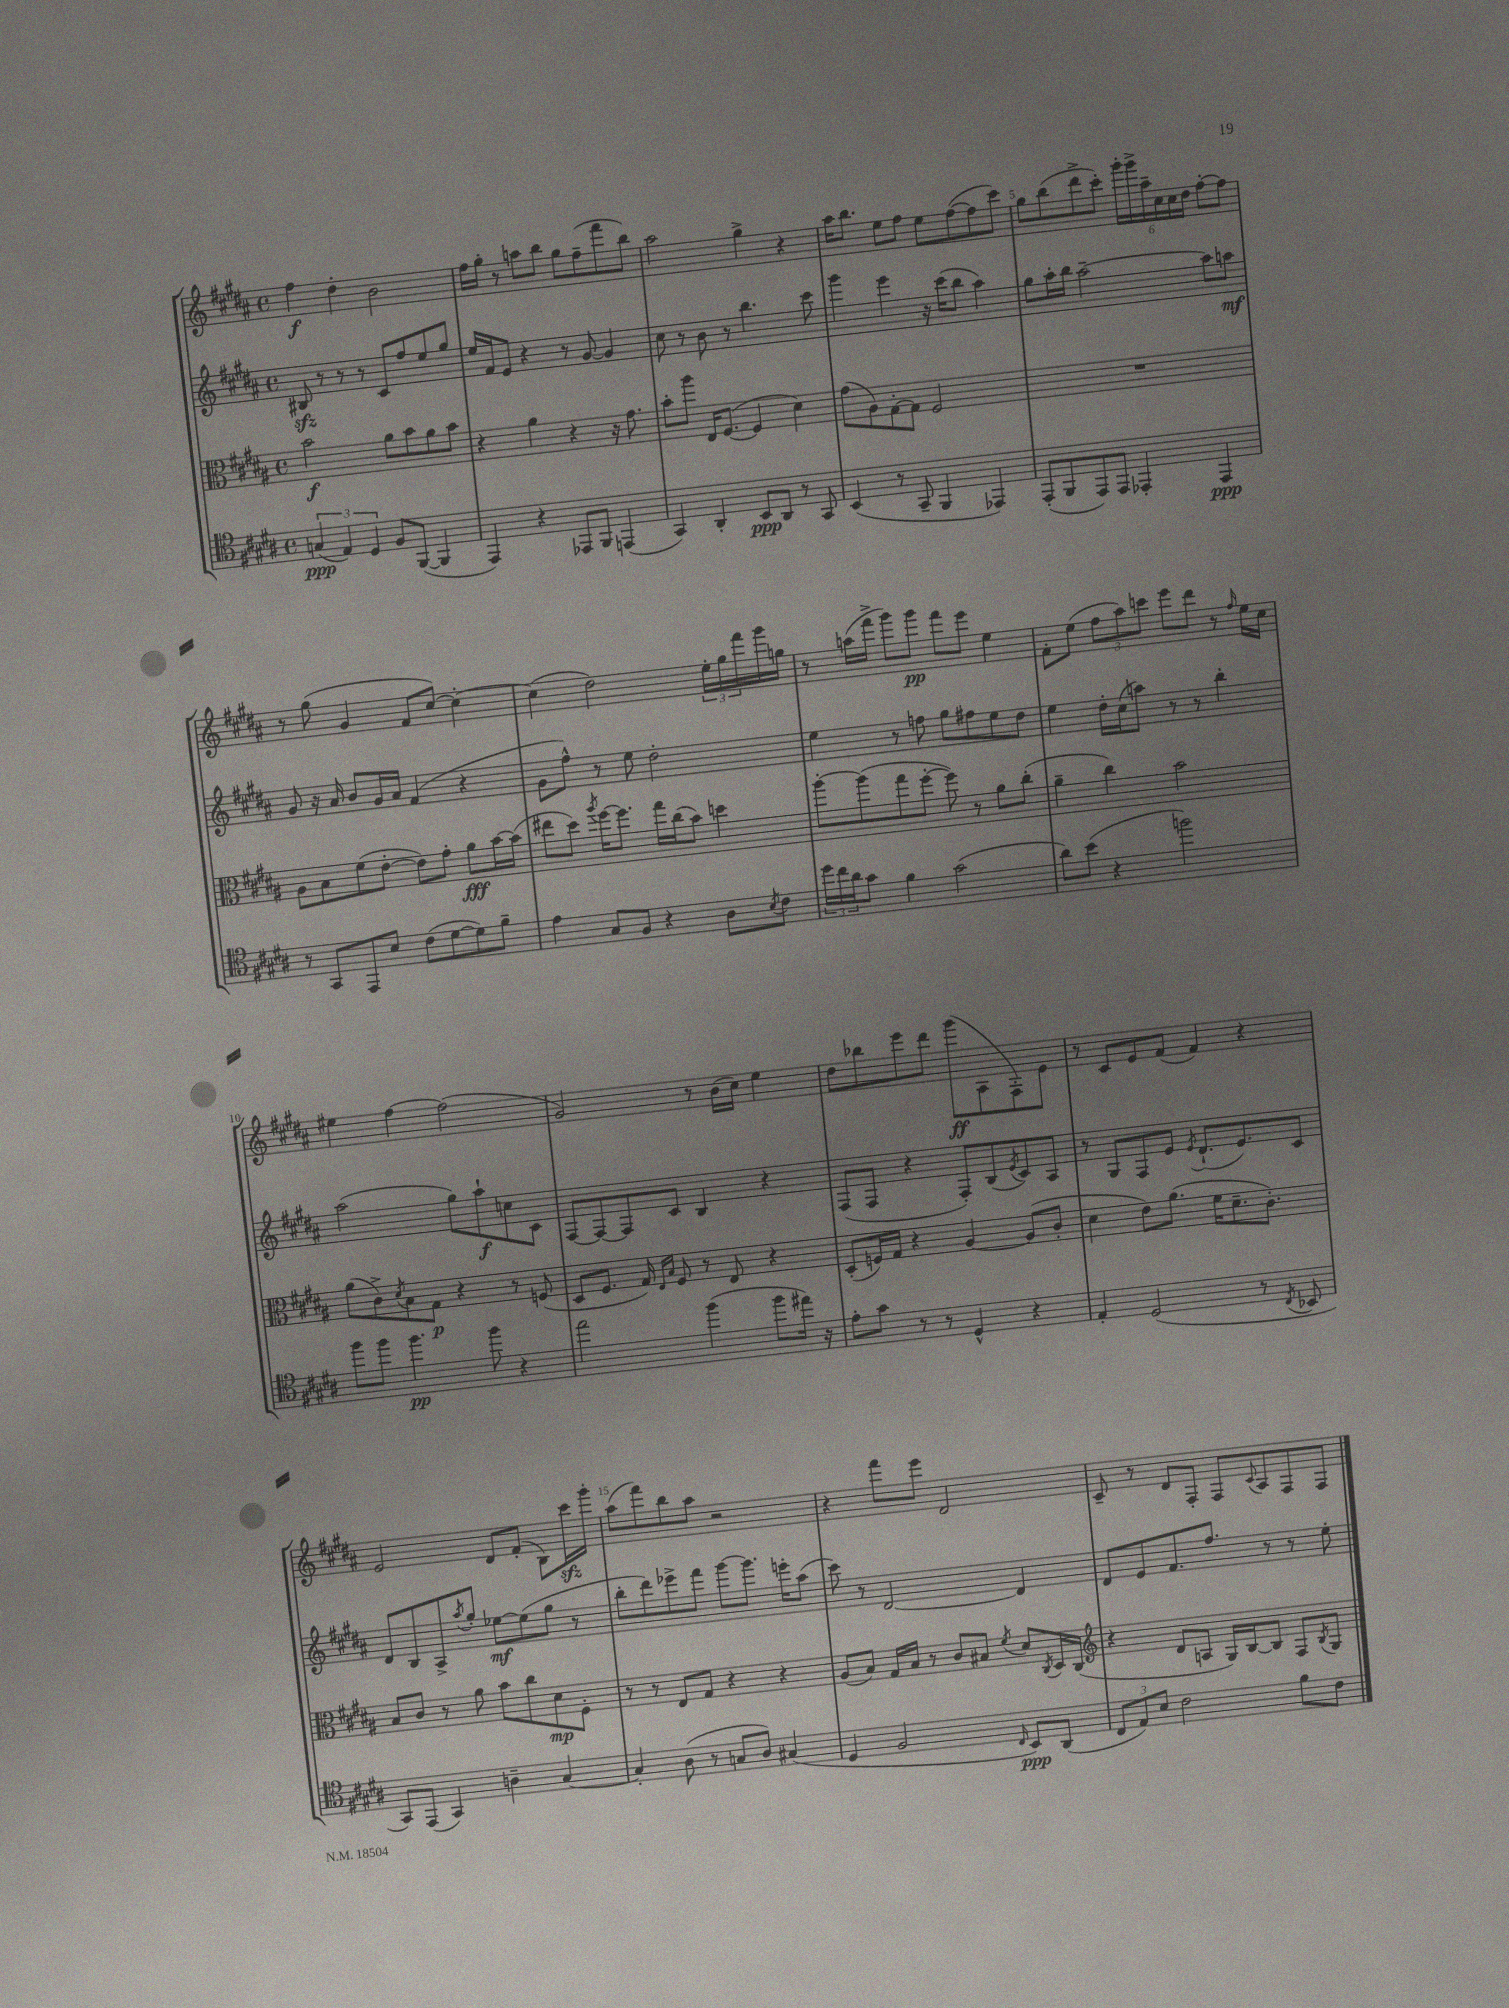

**kern	**kern	**kern	**kern
*staff4	*staff3	*staff2	*staff1
*clefC4	*clefC3	*clefG2	*clefG2
*k[f#c#g#d#a#]	*k[f#c#g#d#a#]	*k[f#c#g#d#a#]	*k[f#c#g#d#a#]
*M4/4	*M4/4	*M4/4	*M4/4
*met(c)	*met(c)	*met(c)	*met(c)
(6G/	2b\	8B#/	4ff#\
.	.	8r	.
6E/)	.	.	.
.	.	8r	4dd#'\
6D#/	.	.	.
.	.	8r	.
8F#/L	8a#\L	8c#/L	2b\
([8FF#/J	8b\	8ff#/	.
4FF#/]	8a#\	8ee/	.
.	8b\J	8gg#/J	.
=	=	=	=
4EE/)	4r	16ee/LL	16ff#\LL
.	.	16f#/J	16gg#'\JJ
.	.	8e/J	8r
4r	4a#\	4r	8aa\L
.	.	.	8bb\J
8EE-/L	4r	8r	8gg#\L
8FF#/J	.	[8g#/	(8ff#~\
(4EE/	16r	4g#/]	8fff#\
.	8.g#\	.	.
.	.	.	8bb\J)
=	=	=	=
4GG#/)	8b'\L	8cc#\	2aa#\
.	8aa#\J	8r	.
4AA#'/	16E/LK	8b\	.
.	([8.F#/J	.	.
.	.	8r	.
8BB/L	4F#/]	4.bb\	4gg#^\
8AA#/J	.	.	.
8r	4d#\)	.	4r
8GG#/	.	8ccc#\	.
=	=	=	=
(4BB/	(8g#\L	4ggg#\	16aa#\LK
.	.	.	8.bb\J
.	8A#\)	.	.
8r	[8G#'\	4eee\	8ee\L
8GG#~/	8G#\]J	.	8ff#\J
4FF#/	2F#/	16r	8ee\L
.	.	(16ccc#\LK	.
.	.	8bb\J	([8ff#\
4EE-/)	.	4aa#\)	8ff#\]
.	.	.	8ccc#\J)
=	=	=	=
(8EE'/L	1r	8gg#\L	8gg#\L
8FF#/	.	16aa#'\L	(8bb\
.	.	16bb\JJ	.
8EE/)	.	[2aa#~\	8ddd#^\
8EE/J	.	.	8ccc#'\J)
4EE-'/	.	.	24ggg#'\LL
.	.	.	24ggg#^\
.	.	.	24aa#~\
.	.	.	24cc#\
.	.	.	24cc#\
.	.	.	24dd#\JJ
4EE-/	.	8aa#\]L	[8ff#'\L
.	.	8aa\J	8ff#\]J
=	=	=	=
8r	8A#\L	8g#/	8r
8GG#/L	8B\	16r	(8gg#\
.	.	16a#/	.
8EE/	(8f#\	8b/L	4g#/
8B/J	[8e'\J	16g#/L	.
.	.	16a#/JJ	.
(8c#\L	8e\]L)	(4f#/	8f#/L
[8d#\	8g#'\J	.	[8cc#/J)
8d#\])	8a#\L	4r	4cc#'\_
8f#~\J	[16b\L	.	.
.	(16b\]JJ	.	.
=	=	=	=
4e\	8ee#\L	8g#\L	(4cc#\]
.	8dd#\J)	8ff#^^\J)	.
.	8qaa#/	.	.
8G#/L	[16ff#\LK	8r	2dd#\)
.	8.ff#\]J	.	.
8F#/J	.	8ee\	.
4r	16gg#\LL	2dd#'\	.
.	(16cc#\J	.	.
.	8b\J)	.	.
8A#\L	4dd\	.	24ee'\LL
.	.	.	24gg#\
.	.	.	24fff#\
8qB/	.	.	.
8c#\J	.	.	16ggg#\
.	.	.	16gg\JJ
=	=	=	=
24dd#\LL	[8aa#'\L	4ee\	8r
24cc#\	.	.	.
24a#\J	.	.	.
8g#\J	(8aa#\]	.	(16aa\LL
.	.	.	16fff#^\JJ
4f#\	8gg#\	8r	8ggg#\L)
.	[8ff#'\J	8ff\	8ggg#\J
(2g#\	8ff#\])	8gg#\L	8fff#\L
.	8r	8ff#\	8eee\J
.	8a#\L	8ee\	4ee\
.	(8cc#'\J	8dd#\J	.
=	=	=	=
8a#\L)	4a#~\	4ee\	8f#'\L
(8b\J	.	.	(8ee\J
4r	4cc#\)	16dd#'\LL	12ff#\L
.	.	(16cc#\J	.
.	.	.	12aa#\)
.	.	8aa\J)	.
.	.	.	12ccc\J
2ff\)	2b\	8r	8eee\L
.	.	8r	8ddd#\J
.	.	4bb'\	8r
.	.	.	16qqff#/
.	.	.	16ee\LL
.	.	.	16cc#\JJ
=	=	=	=
8ff#\L	(8a#\L	(2aa#\	4ee#\
8ff#\J	8c#^\)	.	.
.	8qd#/	.	.
4.ff#\	8B\	.	[4ff#\
.	8G#\J	.	.
.	4r	8gg#\L)	(2ff#\]
8ff#\	.	8aa#`\	.
4r	8r	8cc\	.
.	(8F/	8c#\J	.
=	=	=	=
2ee\	8D#/L	[8F#/L	2g#/)
.	8.F#/J	8F#/_	.
.	.	8F#/]	.
.	16G#/)	.	.
.	16qqE/LL	.	.
.	16qqB/JJ	.	.
.	8F#/	8c#/J	.
(4ff#\	8r	4B/	8r
.	8E/	.	(16b\LL
.	.	.	16cc#\JJ)
8ff#\L	4r	4r	4ee\
16ee#\Jk)	.	.	.
16r	.	.	.
=	=	=	=
8e'\L	(8D#'/L	(8F#/L	8dd#\L
8g#\J	16F/L)	8F#/J	8bb-\
.	16G#/JJ	.	.
8r	4r	4r	8eee\
8r	.	.	8ddd#\J
4D#^^/	[4A#/	8F#'/L)	(8ggg#\L
.	.	(8B/	8A#\
.	.	8qe/	.
4r	(8A#/]L	8c#/)	8F#'\)
.	8c#'/J	8A#/J	8e\J
=	=	=	=
4E'/	4d#\	8r	8r
.	.	8G#/L	8c#/L
(2D#/	8e\L)	8F#/	8e/
.	(8.a#\J	8e/J	(8f#/J
.	.	8qe/	.
.	.	(8.d#`/L	4f#/)
.	16f#\LK	.	.
.	8.d#~\	.	.
.	.	8.e/)	.
8r	.	.	4r
.	8.c#'\J)	.	.
8qC#/	.	.	.
8BB-/	.	8c#/J	.
=	=	=	=
8GG#/L)	8B/L	8d#/L	2e/
(8EE/J	8c#/J	8B/	.
4GG#/)	8r	8A#^/	.
.	.	8qaa#/	.
.	8a#\	8gg#'/J	.
4A~\	8b\L	[8ee-\L	8d#/L
.	8cc#\	(8ee-\]	(8f#'/J
[4G#/	8d#\	8gg#\J	8B\L)
.	8F#'\J	8r	16ccc#\L
.	.	.	16ggg#'\JJ
=	=	=	=
4G#'/]	8r	8bb'\L	(8aa#\L
.	8r	8ddd#\)	8fff#\)
(8A#\	8E/L	8eee-^\	8bb\
8r	8G#/J	8fff#\J	8aa#\J
8G/L	4r	[8ggg#\L	2r
8A#/J)	.	8.ggg#\]J	.
(4G#/	4r	.	.
.	.	16eee'\LK	.
.	.	(8aa#\J	.
=	=	=	=
4D#/	(8A#/L	8ccc#\)	4r
.	8B/J)	8r	.
2F#/	16G#/LL	[2d#/	8fff#\L
.	16B/JJ	.	.
.	8r	.	8eee\J
.	8c#/L	.	2d#/
.	8B#/J	.	.
16qqC#/	8qf#/	.	.
8BB/L)	8d#/L	4d#/]	.
.	8qC#/	.	.
(8AA#/J	16D#/L	.	.
.	(16C#/JJ	.	.
=	=	=	=
*	*clefG2	*	*
12C#/L	4r	8d#/L	8c#~/
12E/)	.	.	.
.	.	8e/	8r
12B/J	.	.	.
2c#\	8d#/L	8.f#/	8d#/L
.	8A/J	.	8F#'/J
.	.	8.ff#/J	.
.	16G#/LL)	.	8F#/L
.	[16B/J	.	.
.	.	.	8qqc#/
.	8B/]J	8r	8A#/
8f#\L	8F#/L	8r	8F#/
.	8qB/	.	.
8c#\J	8G#/J	8ee'\	8F#/J
==	==	==	==
*-	*-	*-	*-
